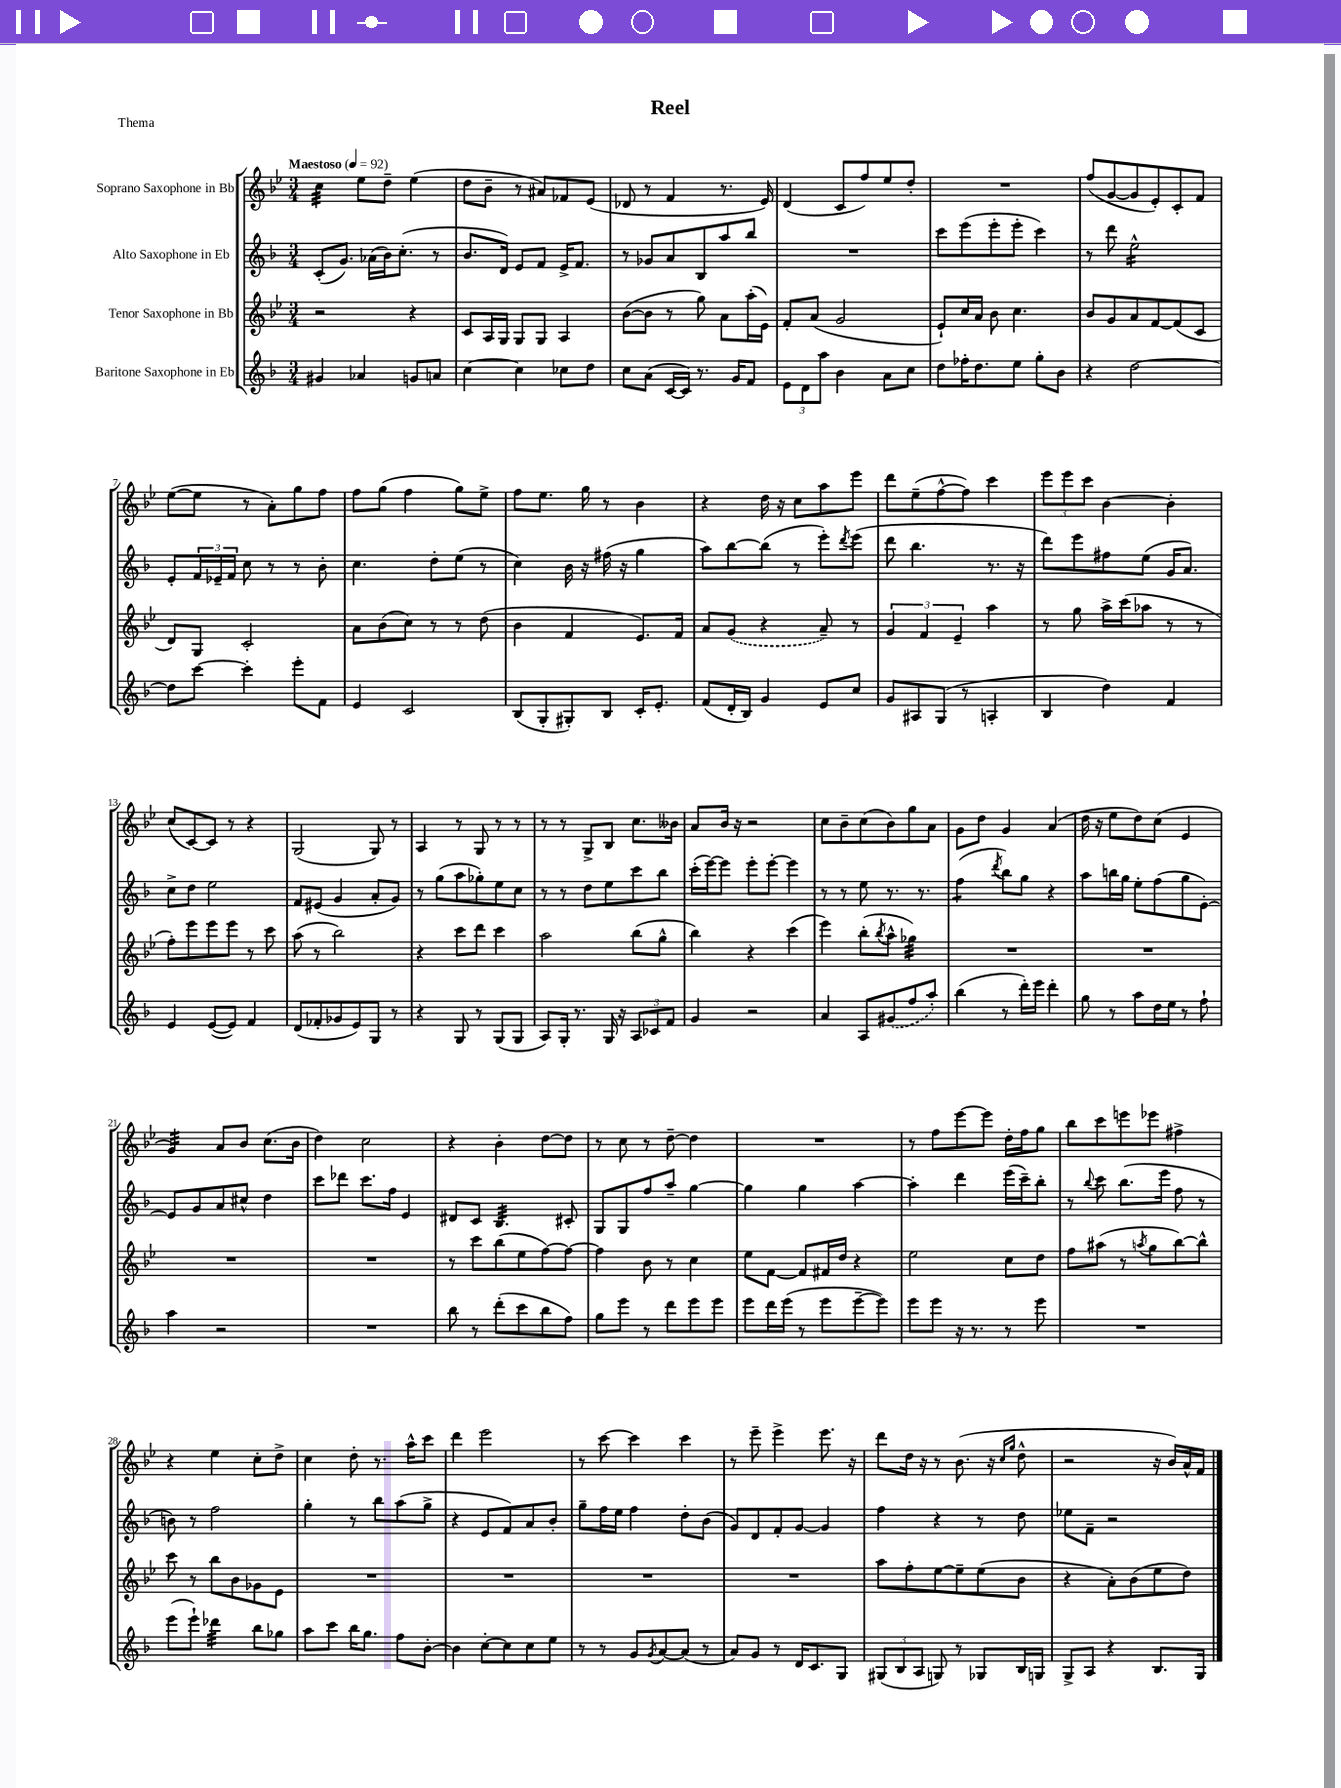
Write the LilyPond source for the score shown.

\header { title = "Reel" piece = "Thema" }
<<
\new StaffGroup <<
\new Staff = "s0" \with { instrumentName = "Soprano Saxophone in Bb" } {
    \clef treble \key bes \major \numericTimeSignature \time 3/4 \tempo "Maestoso" 4 = 92
    c''4:32 ees''8 d''8-- ees''4( |
    d''8 bes'8-- r8 ais'8) fes'8 ees'8( |
    des'8 r8 f'4 r8. ees'16) |
    d'4( c'8 f''8) ees''8 d''8-. |
    R2. |
    f''8( g'8~ g'8 ees'8-.) c'8-. f'8 |
    ees''8~( ees''8 r8 a'8-.) g''8 f''8 |
    f''8 g''8( f''4 g''8) ees''8-> |
    f''8 ees''8. g''16 r8 bes'4 |
    r4 d''16 r16 c''8 a''8 ees'''8 |
    d'''8 ees''8--( f''8~-^ f''8) c'''4 |
    \tuplet 3/2 { ees'''8 ees'''8 c'''8 } bes'4~ bes'4-. |
    c''8( c'8~) c'8 r8 r4 |
    g2( g8) r8 |
    a4 r8 g8 r8 r8 |
    r8 r8 g8-> bes8 c''8. beses'16 |
    a'8 bes'16 r16 r2 |
    c''8 bes'8-- c''8( bes'8) g''8 a'8 |
    g'8 d''8 g'4 a'4( |
    d''16 r16 ees''8 d''8) c''8( ees'4 |
    g'4:32) a'8 bes'8 c''8.( bes'16 |
    d''4) c''2 |
    r4 bes'4-. d''8~ d''8 |
    r8 c''8 r8 d''8~-- d''4 |
    R2. |
    r8 f''8 ees'''8~ ees'''8 d''16-. f''16 g''8 |
    bes''8 c'''8 e'''8 ees'''8 fis''4-> |
    r4 ees''4 c''8-. d''8-> |
    c''4 d''8-. r8. a''16-^ c'''8 |
    d'''4 ees'''2 |
    r8 c'''8~ c'''4 c'''4 |
    r8 ees'''8-- ees'''4-> ees'''8. r16 |
    d'''8 d''16 r16 r8 bes'8.( r16 \grace { c''16 g''16 } d''8-^ |
    r2 r16 bes'16) a'16-^ f'16 \bar "|." |
}
\new Staff = "s1" \with { instrumentName = "Alto Saxophone in Eb" } {
    \clef treble \key f \major \numericTimeSignature \time 3/4
    c'8-.( g'8.) aes'16( bes'16) c''8.-.( r8 |
    bes'8. d'16) e'8 f'8 e'16-> f'8. |
    r8 ges'8 a'8 bes8 a''8 bes''8 |
    R2. |
    c'''8 e'''8( e'''8-. e'''8-. c'''4) |
    r8 d'''8 e''2:16-^ |
    e'8-. \tuplet 3/2 { f'16 ees'16-- f'16 } c''8 r8 r8 bes'8-. |
    c''4. d''8-. e''8( r8 |
    c''4) bes'16 r16 fis''16( r16 g''4 |
    a''8) bes''8~ bes''8( r8 e'''8-.) \acciaccatura { d'''8 } e'''8( |
    d'''8 bes''4. r8. r16 |
    d'''8) e'''8 fis''8 e''8( g'16 a'8.) |
    c''8-> d''8 e''2 |
    f'8 eis'8( g'4 a'8-. g'8) |
    r8 g''8( a''8 ges''8-.) e''8 c''8 |
    r8 r8 d''8 e''8 c'''8 bes''8 |
    c'''16-.( e'''16~) e'''8 e'''8-. e'''8~-. e'''4 |
    r8 r8 e''8 r8. r8. |
    f''4:8( \acciaccatura { d'''8 } bes''8) g''8 r4 |
    a''8 b''16 g''16 e''8-. f''8( g''8 e'8~-.) |
    e'8 g'8 a'8 cis''8-^ d''4 |
    c'''8 des'''8 c'''8. f''16 e'4 |
    dis'8 c'8 bes4.:32 cis'8-. |
    g8 g8 f''8 a''8-- g''4~ |
    g''4 g''4 a''4~ |
    a''4-. d'''4 e'''16( c'''16--) bes''8-. |
    r8 \appoggiatura { bes''8 } c'''8 bes''8.( e'''16 f''8 r8 |
    b'8) r8 f''2 |
    g''4-. r8 bes''8 a''8( g''8-> |
    r4 e'8 f'8) a'8 bes'8-. |
    g''8-- f''16 e''16 f''4 d''8-. bes'8( |
    g'8) d'8 f'8-. g'8~ g'4 |
    f''4 r4 r8 d''8 |
    ees''8 f'8-- r2 \bar "|." |
}
\new Staff = "s2" \with { instrumentName = "Tenor Saxophone in Bb" } {
    \clef treble \key bes \major \numericTimeSignature \time 3/4
    r2 r4 |
    c'8 a16 g16 g8 g8 a4 |
    bes'8~( bes'8 r8 g''8) a'8 a''16-.( ees'16) |
    f'8-. a'8( g'2 |
    ees'8-!) c''16 a'16 bes'8 c''4. |
    bes'8 g'8 a'8 f'8~ f'8( c'8 |
    d'8) g8 c'2-. |
    a'8 bes'8( c''8) r8 r8 d''8( |
    bes'4 f'4 ees'8.) f'16 |
    a'8 \once \slurDashed g'8( r4 a'8--) r8 |
    \tuplet 3/2 { g'4 f'4 ees'4-- } a''4 |
    r8 g''8 a''16-> c'''16( aes''8 r8 r8 |
    f''8-.) ees'''8 ees'''8 ees'''8 r8 c'''8 |
    a''8( r8 bes''2) |
    r4 c'''8 d'''8 c'''4 |
    a''2 bes''8( g''8-^ |
    bes''4) r4 c'''4( |
    ees'''4) bes''8-.( \acciaccatura { bes''8 } a''8-^ ges''4:32) |
    R2. |
    R2. |
    R2. |
    R2. |
    r8 c'''8 bes''8( ees''8 f''8~) f''8~ |
    f''4 bes'8 r8 c''4 |
    ees''8 f'8~ f'8 fis'16 d''16 r4 |
    ees''2 c''8 d''8 |
    f''8 ais''8( r8 \acciaccatura { a''8 } g''8 bes''8~) bes''8-^ |
    c'''8 r8 bes''8 bes'8 ges'8 ees'8 |
    R2. |
    R2. |
    R2. |
    R2. |
    a''8 f''8-. ees''8~ ees''8-- ees''8( bes'8 |
    r4 a'8-.) bes'8( ees''8 d''8) \bar "|." |
}
\new Staff = "s3" \with { instrumentName = "Baritone Saxophone in Eb" } {
    \clef treble \key f \major \numericTimeSignature \time 3/4
    gis'4 aes'4 g'8 a'8 |
    c''4~ c''4 ces''8 d''8 |
    c''8 a'8( c'16~ c'16) r8. g'16 f'8 |
    \tuplet 3/2 { e'8 d'8 a''8 } bes'4 a'8 c''8 |
    d''8 fes''16-. d''8. e''8 g''8-. bes'8 |
    r4 d''2~ |
    d''8 c'''8~ c'''4-. e'''8-. f'8 |
    e'4 c'2 |
    bes8( g8-. gis8-.) bes8 c'16-. e'8.-. |
    f'8( d'16-. bes16) g'4 e'8 c''8 |
    g'8 ais8 g8( r8 a4-. |
    bes4 d''4) f'4 |
    e'4 e'8~( e'8) f'4 |
    d'8( fes'8-. ges'8 e'8) g8 r8 |
    r4 g8 r8 g8( g8 |
    a8) g16-. r8. g16 r16 \tuplet 3/2 { a8 ces'8 f'8 } |
    g'4 r2 |
    a'4 a8 \once \slurDashed gis'8( f''8 a''8-.) |
    bes''4( r8 d'''16-.) e'''16 d'''4-. |
    g''8 r8 a''8 d''16 e''16 r8 f''8-! |
    a''4 r2 |
    R2. |
    bes''8 r8 d'''8-.( c'''8 bes''8 f''8) |
    g''8 e'''8 r8 d'''8 e'''8 e'''8 |
    e'''8 d'''16 e'''16( r8 e'''8 e'''8~-- e'''8) |
    e'''8 e'''8 r16 r8. r8 e'''8 |
    R2. |
    e'''8( e'''8-!) des'''4:32 bes''8 ges''8 |
    a''8 c'''8 bes''16 g''8. f''8 bes'8~-. |
    bes'4 c''8~-. c''8 c''8 e''8 |
    r8 r8 g'8 \acciaccatura { g'8 } a'8~ a'8( r8 |
    a'8) g'8 r8 d'16 c'8. g8 |
    \tuplet 3/2 { gis8( bes8 a8 } g8) r8 ges8 bes16 g16 |
    g8-> a8 r4 bes8. g16 \bar "|." |
}
>>
>>
